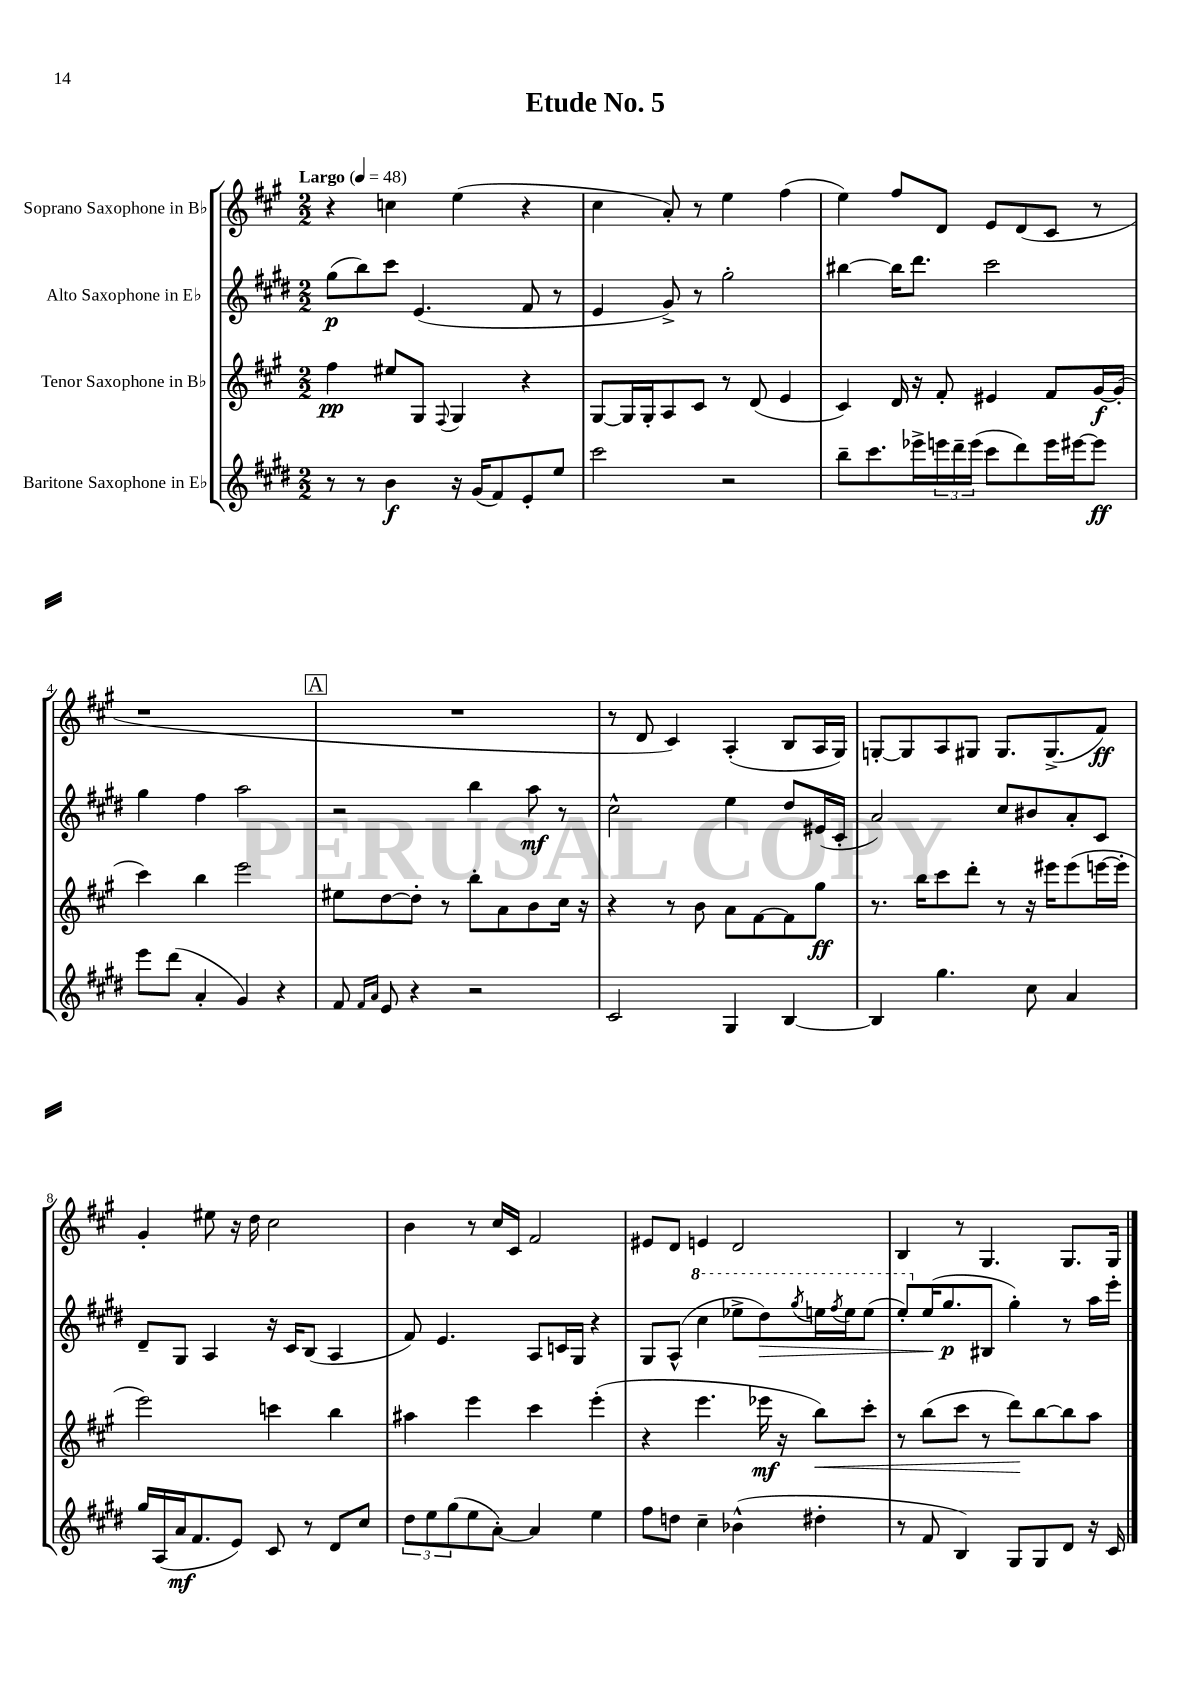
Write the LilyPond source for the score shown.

\header { title = "Etude No. 5" }
<<
\new StaffGroup <<
\new Staff = "s0" \with { instrumentName = "Soprano Saxophone in Bb" } {
    \clef treble \key a \major \numericTimeSignature \time 2/2 \tempo "Largo" 4 = 48
    r4 c''4 e''4( r4 |
    cis''4 a'8-.) r8 e''4 fis''4( |
    e''4) fis''8 d'8 e'8 d'8( cis'8 r8 |
    r1 |
    \mark \markup { \box "A" } R1 |
    r8 d'8 cis'4) a4-.( b8 a16 gis16) |
    g8~-. g8 a8 gis8 gis8. gis8.->( fis'8\ff) |
    gis'4-. eis''8 r16 d''16 cis''2 |
    b'4 r8 cis''16 cis'16 fis'2 |
    eis'8 d'8 e'4 d'2 |
    b4 r8 gis4. gis8. gis16 \bar "|." |
}
\new Staff = "s1" \with { instrumentName = "Alto Saxophone in Eb" } {
    \clef treble \key e \major \numericTimeSignature \time 2/2
    gis''8\p( b''8) cis'''8 e'4.( fis'8 r8 |
    e'4 gis'8->) r8 gis''2-. |
    bis''4~ bis''16 dis'''8. cis'''2 |
    gis''4 fis''4 a''2 |
    \mark \markup { \box "A" } r2 b''4 a''8\mf r8 |
    cis''2-^ e''4 dis''8 eis'16( cis'16-. |
    a'2) cis''8 bis'8 a'8-. cis'8 |
    dis'8-- gis8 a4 r16 cis'16 b8( a4 |
    fis'8) e'4. a8 c'16 gis16 r4 |
    gis8 a8-^( \ottava #1 cis'''4 ees'''8-> dis'''8\>) \acciaccatura { gis'''8 } e'''16 \acciaccatura { fis'''8 } e'''16 e'''8( |
    e'''8-.) \ottava #0 e''16\!( gis''8.\p bis8 gis''4-.) r8 a''16 e'''16-. \bar "|." |
}
\new Staff = "s2" \with { instrumentName = "Tenor Saxophone in Bb" } {
    \clef treble \key a \major \numericTimeSignature \time 2/2
    fis''4\pp eis''8 gis8 \appoggiatura { fis8 } gis4 r4 |
    gis8~ gis16 gis16-. a8 cis'8 r8 d'8( e'4 |
    cis'4) d'16 r16 fis'8-. eis'4 fis'8 gis'16~\f gis'16-.( |
    cis'''4) b''4 e'''2 |
    \mark \markup { \box "A" } eis''8 d''8~ d''8-. r8 b''8-. a'8 b'8 cis''16 r16 |
    r4 r8 b'8 a'8 fis'8~ fis'8 gis''8\ff |
    r8. b''16 cis'''8 d'''8-. r8 r16 eis'''16 eis'''8( e'''16~ e'''16-. |
    e'''2) c'''4 b''4 |
    ais''4 e'''4 cis'''4 e'''4-.( |
    r4 e'''4. ees'''16\mf r16 b''8\<) cis'''8-. |
    r8 b''8( cis'''8 r8 d'''8\!) b''8~ b''8 a''8 \bar "|." |
}
\new Staff = "s3" \with { instrumentName = "Baritone Saxophone in Eb" } {
    \clef treble \key e \major \numericTimeSignature \time 2/2
    r8 r8 b'4\f r16 gis'16( fis'8) e'8-. e''8 |
    cis'''2 r2 |
    b''8-- cis'''8. ees'''16-> \tuplet 3/2 { e'''16 dis'''16-- e'''16( } cis'''8 dis'''8) e'''16 eis'''16~ eis'''8\ff |
    e'''8 dis'''8( a'4-. gis'4) r4 |
    \mark \markup { \box "A" } fis'8 \grace { fis'16 a'16 } e'8 r4 r2 |
    cis'2 gis4 b4~ |
    b4 gis''4. cis''8 a'4 |
    gis''16 a16( a'16\mf fis'8. e'8) cis'8 r8 dis'8 cis''8 |
    \tuplet 3/2 { dis''8 e''8 gis''8( } e''8 a'8~-.) a'4 e''4 |
    fis''8 d''8 cis''4-- bes'4-^( dis''4-. |
    r8 fis'8 b4) gis8 gis8 dis'8 r16 cis'16 \bar "|." |
}
>>
>>
